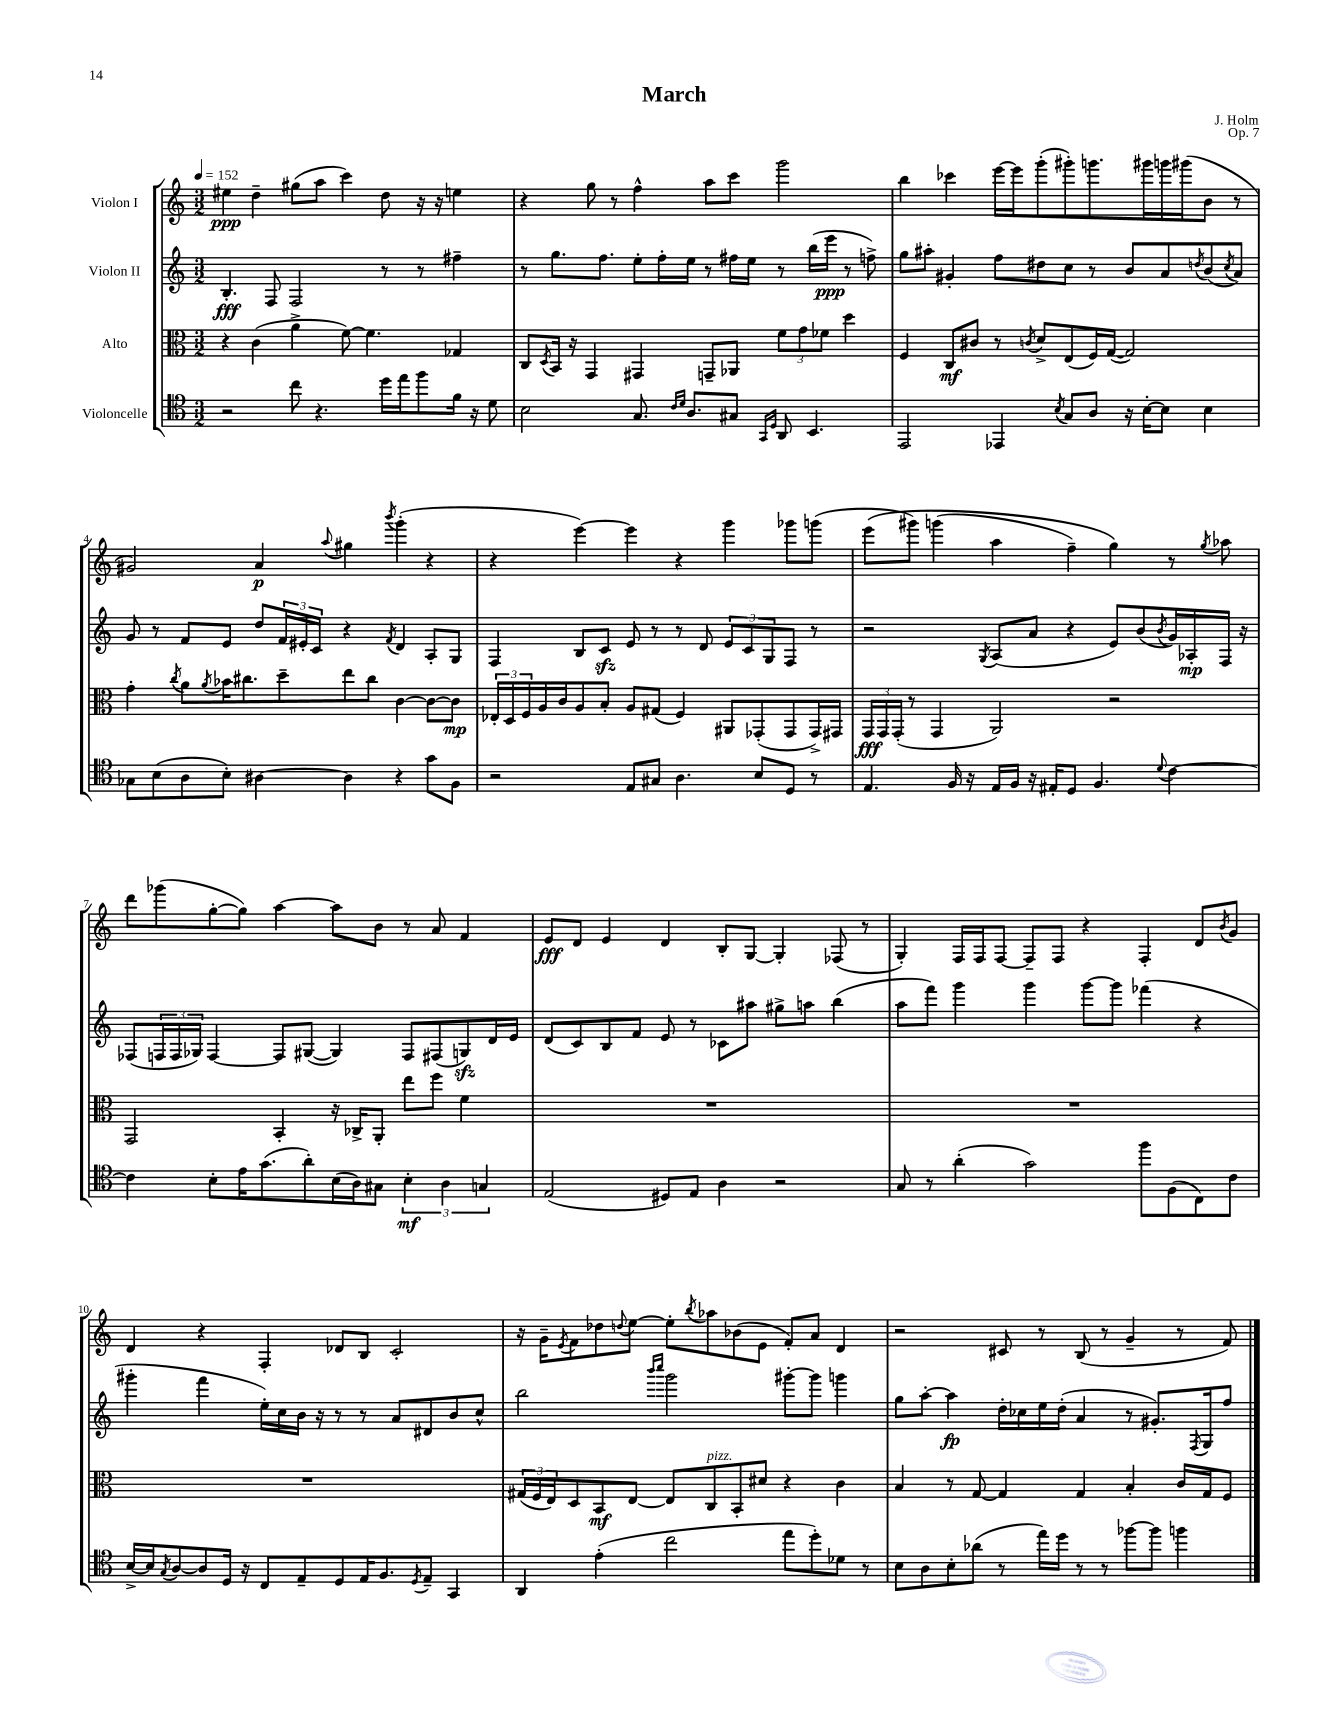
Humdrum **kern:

**kern	**dynam	**kern	**dynam	**kern	**dynam	**kern	**dynam
*part4	*part4	*part3	*part3	*part2	*part2	*part1	*part1
*staff4	*staff4	*staff3	*staff3	*staff2	*staff2	*staff1	*staff1
*I"Violoncelle	*	*I"Alto	*	*I"Violon II	*	*I"Violon I	*
*clefC4	*	*clefC3	*	*clefG2	*	*clefG2	*
*k[]	*	*k[]	*	*k[]	*	*k[]	*
*M3/2	*	*M3/2	*	*M3/2	*	*M3/2	*
*MM152	*	*MM152	*	*MM152	*	*MM152	*
=1	=1	=1	=1	=1	=1	=1	=1
2r	.	4r	.	4.B'/	fff	4ee#X\	ppp
.	.	(4c\	.	.	.	4dd~\	.
.	.	.	.	8F/	.	.	.
8cc\	.	4a^\	.	2F/	.	(8gg#X\L	.
4.r	.	.	.	.	.	8aa\J	.
.	.	[8f\)	.	.	.	4ccc\)	.
.	.	4.f\]	.	.	.	.	.
16dd\LL	.	.	.	8r	.	8dd\	.
16ee\J	.	.	.	.	.	.	.
8ff\	.	.	.	8r	.	16r	.
.	.	.	.	.	.	16r	.
16f\Jk	.	4G-X/	.	4ff#X~\	.	4een\	.
16r	.	.	.	.	.	.	.
8d\	.	.	.	.	.	.	.
=2	=2	=2	=2	=2	=2	=2	=2
2B\	.	8C/L	.	8r	.	4r	.
.	.	8qD/	.	.	.	.	.
.	.	16BB/Jk	.	8.gg\L	.	.	.
.	.	16r	.	.	.	.	.
.	.	4GG/	.	.	.	8gg\	.
.	.	.	.	8.ff\J	.	.	.
.	.	.	.	.	.	8r	.
8.G/	.	4GG#X/	.	8ee'\L	.	4ff^^\	.
.	.	.	.	16ff'\L	.	.	.
16qqc/LL	.	.	.	.	.	.	.
16qqd/JJ	.	.	.	.	.	.	.
8.A/L	.	.	.	16ee\JJ	.	.	.
.	.	8GGn~/L	.	8r	.	8aa\L	.
8G#X/J	.	8AA-X/J	.	16ff#X\LL	.	8ccc\J	.
.	.	.	.	16ee\JJ	.	.	.
16qqGG/LL	.	.	.	.	.	.	.
16qqD/JJ	.	.	.	.	.	.	.
8AA/	.	12f\L	.	8r	.	2ggg\	.
.	.	12g\	.	.	.	.	.
4.BB/	.	.	.	(16bb\LL	.	.	.
.	.	12f-X\J	.	.	.	.	.
.	.	.	.	16eee\JJ	ppp	.	.
.	.	4dd\	.	8r	.	.	.
.	.	.	.	8ffn^\)	.	.	.
=3	=3	=3	=3	=3	=3	=3	=3
2EE/	.	4F/	.	8gg\L	.	4bb\	.
.	.	.	.	8aa#X'\J	.	.	.
.	.	8C/L	mf	4g#X'/	.	4ccc-X\	.
.	.	8c#X/J	.	.	.	.	.
4EE-X/	.	8r	.	8ff\L	.	[16eee\LL	.
.	.	.	.	.	.	16eee\J]	.
.	.	8qcn/	.	.	.	.	.
.	.	8d^/L	.	8dd#X\	.	(8ggg'\	.
8qB/	.	.	.	.	.	.	.
8G/L	.	(8E/	.	8cc\J	.	8ggg#X'\)	.
8A/J	.	16F/L)	.	8r	.	8.gggn\	.
.	.	([16G/JJ	.	.	.	.	.
16r	.	2G/])	.	8b/L	.	.	.
[16B'\KL	.	.	.	.	.	16ggg#X\L	.
8B\J]	.	.	.	8a/	.	16gggn\	.
.	.	.	.	.	.	(16ggg#X\J	.
.	.	.	.	8qddn/	.	.	.
4B\	.	.	.	(8b/	.	8b\J	.
.	.	.	.	8qcc/	.	.	.
.	.	.	.	8a/J)	.	8r	.
!!LO:LB:g=z
=4	=4	=4	=4	=4	=4	=4	=4
8G-X\L	.	4g'\	.	8g/	.	2g#X/)	.
(8B\	.	.	.	8r	.	.	.
.	.	8qcc/	.	.	.	.	.
8A\	.	8a\L	.	8f/L	.	.	.
.	.	8qa/	.	.	.	.	.
8B'\J)	.	16b-X\K	.	8e/J	.	.	.
.	.	8.cc#X\	.	.	.	.	.
[4A#X\	.	.	.	8dd/L	.	4a/	p
.	.	8dd~\	.	24f/L	.	.	.
.	.	.	.	24e#X'/	.	.	.
.	.	.	.	24c/JJ	.	.	.
.	.	.	.	.	.	8qqaa/	.
4A#\]	.	8ee\	.	4r	.	4gg#X\	.
.	.	8cc#\J	.	.	.	.	.
.	.	.	.	8qf/	.	8qbbb/	.
4r	.	[4c\	.	4d/	.	(4ggg'\	.
8g\L	.	8c\L_	.	8A'/L	.	4r	.
8F\J	.	8c\J]	mp	8G/J	.	.	.
=5	=5	=5	=5	=5	=5	=5	=5
2r	.	24E-X'/LL	.	4F/	.	4r	.
.	.	24D/	.	.	.	.	.
.	.	24F/	.	.	.	.	.
.	.	16A/	.	.	.	.	.
.	.	16c/J	.	.	.	.	.
.	.	8A/	.	8B/L	.	[4eee\)	.
.	.	8B'/J	.	8czz/J	.	.	.
8E/L	.	8A/L	.	8e/	.	4eee\]	.
8G#X/J	.	(8G#X/J	.	8r	.	.	.
4.A\	.	4F/)	.	8r	.	4r	.
.	.	.	.	8d/	.	.	.
.	.	8AA#X/L	.	12e/L	.	4ggg\	.
.	.	.	.	12c/	.	.	.
8B/L	.	(8GG-X'/	.	.	.	.	.
.	.	.	.	12G/	.	.	.
8D/J	.	8GG-/	.	8F/J	.	8ggg-X\L	.
8r	.	16GG-^/L)	.	8r	.	(8gggn\J	.
.	.	16GG#X/JJ	.	.	.	.	.
=6	=6	=6	=6	=6	=6	=6	=6
4.E/	.	24GG/LL	fff	2r	.	(8eee\L	.
.	.	24GG/	.	.	.	.	.
.	.	(24GG'/JJ	.	.	.	.	.
.	.	8r	.	.	.	8ggg#X\J)	.
.	.	4GG/	.	.	.	(4gggn\	.
16F/	.	.	.	.	.	.	.
16r	.	.	.	.	.	.	.
.	.	.	.	8qG/	.	.	.
16E/LL	.	2AA/)	.	(8A/L	.	4aa\	.
16F/JJ	.	.	.	.	.	.	.
16r	.	.	.	8a/J	.	.	.
16E#X'/KL	.	.	.	.	.	.	.
8D/J	.	.	.	4r	.	4ff~\)	.
4.F/	.	.	.	.	.	.	.
.	.	2r	.	8e/L)	.	4gg\)	.
.	.	.	.	(8b/	.	.	.
8qqd/	.	.	.	8qb/	.	.	.
[4c\	.	.	.	16g/L)	.	8r	.
.	.	.	.	16A-X'/	mp	.	.
.	.	.	.	.	.	8qgg/	.
.	.	.	.	16F/JJ	.	8aa-X\	.
.	.	.	.	16r	.	.	.
!!LO:LB:g=z
=7	=7	=7	=7	=7	=7	=7	=7
4c\]	.	2GG/	.	(8F-X/L	.	8ddd\L	.
.	.	.	.	24Fn/L	.	(8ggg-X\	.
.	.	.	.	24F/	.	.	.
.	.	.	.	24G-X/JJ)	.	.	.
8B'\L	.	.	.	[4F/	.	[8gg'\	.
16e\K	.	.	.	.	.	8gg\J])	.
(8.g\	.	.	.	.	.	.	.
.	.	4BB'/	.	8F/L]	.	[4aa\	.
8a'\)	.	.	.	([8G#X/J	.	.	.
(16B\L	.	16r	.	4G#/])	.	8aa\L]	.
16A\J)	.	16C-X^/KL	.	.	.	.	.
8G#X\J	.	8AA'/J	.	.	.	8b\J	.
6B'\	mf	8ee\L	.	8F/L	.	8r	.
.	.	8ff\J	.	(8F#X/	.	8a/	.
6A\	.	.	.	.	.	.	.
.	.	4f\	.	8Gnzz/)	.	4f/	.
6Gn/	.	.	.	.	.	.	.
.	.	.	.	16d/L	.	.	.
.	.	.	.	16e/JJ	.	.	.
=8	=8	=8	=8	=8	=8	=8	=8
(2E/	.	1.r	.	(8d/L	.	8e/L	fff
.	.	.	.	8c/)	.	8d/J	.
.	.	.	.	8B/	.	4e/	.
.	.	.	.	8f/J	.	.	.
8D#X/L)	.	.	.	8e/	.	4d/	.
8E/J	.	.	.	8r	.	.	.
4A\	.	.	.	8c-X\L	.	8B'/L	.
.	.	.	.	8aa#X\J	.	[8G/J	.
2r	.	.	.	8gg#X^\L	.	4G'/]	.
.	.	.	.	8aan\J	.	.	.
.	.	.	.	(4bb\	.	(8F-X/	.
.	.	.	.	.	.	8r	.
=9	=9	=9	=9	=9	=9	=9	=9
8G/	.	1.r	.	8aa\L	.	4G'/)	.
8r	.	.	.	8fff\J)	.	.	.
(4a'\	.	.	.	4ggg\	.	16F/LL	.
.	.	.	.	.	.	16F/J	.
.	.	.	.	.	.	[8F/J	.
2g\)	.	.	.	4ggg\	.	8F~/L]	.
.	.	.	.	.	.	8F/J	.
.	.	.	.	[8ggg\L	.	4r	.
.	.	.	.	8ggg\J]	.	.	.
8ff\L	.	.	.	(4fff-X\	.	4F'/	.
(8F\	.	.	.	.	.	.	.
8C\)	.	.	.	4r	.	8d/L	.
.	.	.	.	.	.	8qb/	.
8c\J	.	.	.	.	.	8g/J	.
!!LO:LB:g=z
=10	=10	=10	=10	=10	=10	=10	=10
[16B^/LL	.	1.r	.	4ggg#X'\	.	4d/	.
16B/J]	.	.	.	.	.	.	.
8qG/	.	.	.	.	.	.	.
[8A/	.	.	.	.	.	.	.
8A/]	.	.	.	4fff\	.	4r	.
16D/Jk	.	.	.	.	.	.	.
16r	.	.	.	.	.	.	.
8C/L	.	.	.	16ee'\LL)	.	4F'/	.
.	.	.	.	16cc\	.	.	.
8E~/	.	.	.	16b\JJ	.	.	.
.	.	.	.	16r	.	.	.
8D/	.	.	.	8r	.	8d-X/L	.
16E/K	.	.	.	8r	.	8B/J	.
8.F/	.	.	.	.	.	.	.
.	.	.	.	8a/L	.	2c'/	.
8qD/	.	.	.	.	.	.	.
8E~/J	.	.	.	8d#X/	.	.	.
4GG/	.	.	.	8b/	.	.	.
.	.	.	.	8cc^^/J	.	.	.
=11	=11	=11	=11	=11	=11	=11	=11
4AA/	.	(24G#X/LL	.	2bb\	.	16r	.
.	.	24F/	.	.	.	.	.
.	.	.	.	.	.	16g~\KL	.
.	.	24E/J)	.	.	.	.	.
.	.	.	.	.	.	8qe/	.
.	.	8D/	.	.	.	8f\	.
(4e'\	.	8BB/	mf	.	.	8dd-X\	.
.	.	.	.	.	.	8qqddn/	.
.	.	[8E/J	.	.	.	[8ee\J	.
.	.	.	.	16qqbbb/LL	.	.	.
.	.	.	.	16qqcccc/JJ	.	.	.
2cc\	.	8E/L]	.	2ggg\	.	8ee'\L]	.
.	.	.	.	.	.	8qbb/	.
!	!	!LO:TX:a:i:t=pizz.	!	!	!	!	!
.	.	8C/	.	.	.	8aa-X\	.
.	.	8BB'/	.	.	.	(8b-X\	.
.	.	8d#X/J	.	.	.	8e\J	.
8ee\L	.	4r	.	[8ggg#X'\L	.	8f'/L)	.
8dd'\)	.	.	.	8ggg#\J]	.	8a/J	.
8d-X\J	.	4c\	.	4gggn\	.	4d/	.
8r	.	.	.	.	.	.	.
=12	=12	=12	=12	=12	=12	=12	=12
8B\L	.	4B/	.	8gg\L	.	2r	.
8A\	.	.	.	[8aa'\J	.	.	.
8B'\	.	8r	.	4aa\]	fp	.	.
(8a-X\J	.	[8G/	.	.	.	.	.
8r	.	4G/]	.	16dd'\LL	.	8c#X/	.
.	.	.	.	16cc-X\	.	.	.
16ee\LL)	.	.	.	16ee\	.	8r	.
16dd\JJ	.	.	.	(16dd'\JJ	.	.	.
8r	.	4G/	.	4a/	.	(8B/	.
8r	.	.	.	.	.	8r	.
[8ff-X\L	.	4B'/	.	8r	.	4g~/	.
8ff-\J]	.	.	.	8.g#X'/L)	.	.	.
4ffn\	.	16c/LL	.	.	.	8r	.
.	.	.	.	8qF/	.	.	.
.	.	16G/J	.	16G/k	.	.	.
.	.	8F/J	.	8ff/J	.	8f/)	.
==	==	==	==	==	==	==	==
*-	*-	*-	*-	*-	*-	*-	*-
